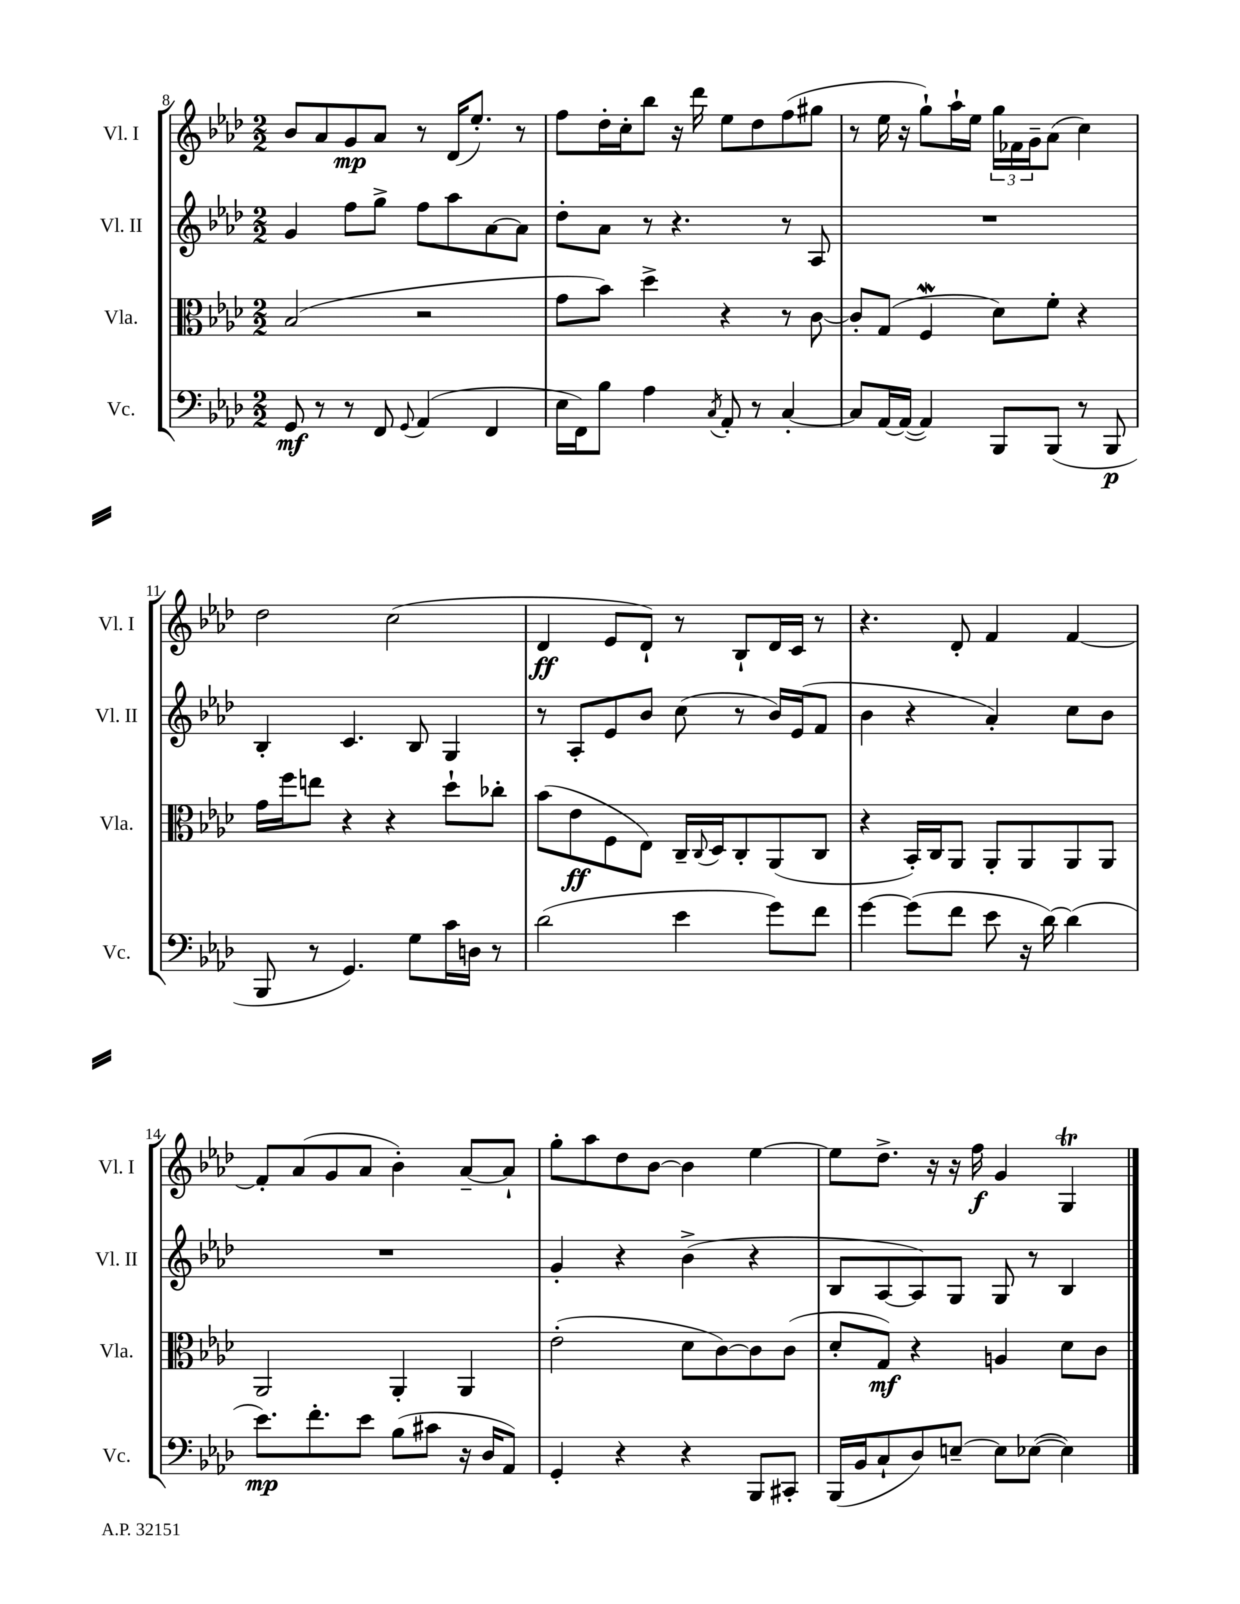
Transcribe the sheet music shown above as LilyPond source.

<<
\new StaffGroup <<
\new Staff = "s0" \with { instrumentName = "Vl. I" shortInstrumentName = "Vl. I" } {
    \clef treble \key aes \major \numericTimeSignature \time 2/2
    bes'8 aes'8 g'8\mp aes'8 r8 des'16( ees''8.-.) r8 |
    f''8 des''16-. c''16-. bes''8 r16 des'''16 ees''8 des''8 f''8( gis''8 |
    r8 ees''16 r16 g''8-!) aes''16-! ees''16 \tuplet 3/2 { g''16 fes'16 g'16-- } aes'8( c''4) |
    des''2 c''2( |
    des'4\ff ees'8 des'8-!) r8 bes8-! des'16 c'16 r8 |
    r4. des'8-. f'4 f'4~ |
    f'8-. aes'8( g'8 aes'8 bes'4-.) aes'8~-- aes'8-! |
    g''8-. aes''8 des''8 bes'8~ bes'4 ees''4~ |
    ees''8 des''8.-> r16 r16 f''16\f g'4 g4\trill \bar "|." |
}
\new Staff = "s1" \with { instrumentName = "Vl. II" shortInstrumentName = "Vl. II" } {
    \clef treble \key aes \major \numericTimeSignature \time 2/2
    g'4 f''8 g''8-> f''8 aes''8 aes'8~ aes'8 |
    des''8-. aes'8 r8 r4. r8 aes8 |
    R1 |
    bes4-. c'4. bes8 g4 |
    r8 aes8-. ees'8 bes'8 c''8( r8 bes'16) ees'16( f'8 |
    bes'4 r4 aes'4-.) c''8 bes'8 |
    R1 |
    g'4-. r4 bes'4->( r4 |
    bes8 aes8~ aes8) g8 g8 r8 bes4 \bar "|." |
}
\new Staff = "s2" \with { instrumentName = "Vla." shortInstrumentName = "Vla." } {
    \clef alto \key aes \major \numericTimeSignature \time 2/2
    bes2( r2 |
    g'8 bes'8) des''4-> r4 r8 c'8~ |
    c'8-. g8( f4\mordent des'8) f'8-. r4 |
    g'16 f''16 e''8 r4 r4 des''8-! ces''8-. |
    bes'8( ees'8\ff f8 ees8) c16-- \appoggiatura { c8 } des16 c8-. aes,8( c8 |
    r4 bes,16-.) c16 aes,8 aes,8-. aes,8 aes,8 aes,8 |
    aes,2 aes,4-. aes,4 |
    ees'2-.( des'8 c'8~) c'8 c'8( |
    des'8-. g8\mf) r4 a4 des'8 c'8 \bar "|." |
}
\new Staff = "s3" \with { instrumentName = "Vc." shortInstrumentName = "Vc." } {
    \clef bass \key aes \major \numericTimeSignature \time 2/2
    g,8\mf r8 r8 f,8 \appoggiatura { g,8 } aes,4( f,4 |
    ees16 f,16) bes8 aes4 \acciaccatura { c8 } aes,8-. r8 c4~-. |
    c8 aes,16~ aes,16~( aes,4) bes,,8 bes,,8( r8 bes,,8\p |
    bes,,8 r8 g,4.) g8 c'16 d16 r8 |
    des'2( ees'4 g'8) f'8 |
    g'4~ g'8( f'8 ees'8 r16 des'16~) des'4( |
    ees'8.\mp) f'8.-. ees'8 bes8( cis'8 r16 des16 aes,8) |
    g,4-. r4 r4 bes,,8 cis,8-. |
    bes,,16( bes,16 c8-! des8) e8~-- e8 ees8~( ees4) \bar "|." |
}
>>
>>
\layout { \context { \Score currentBarNumber = #8 } }
